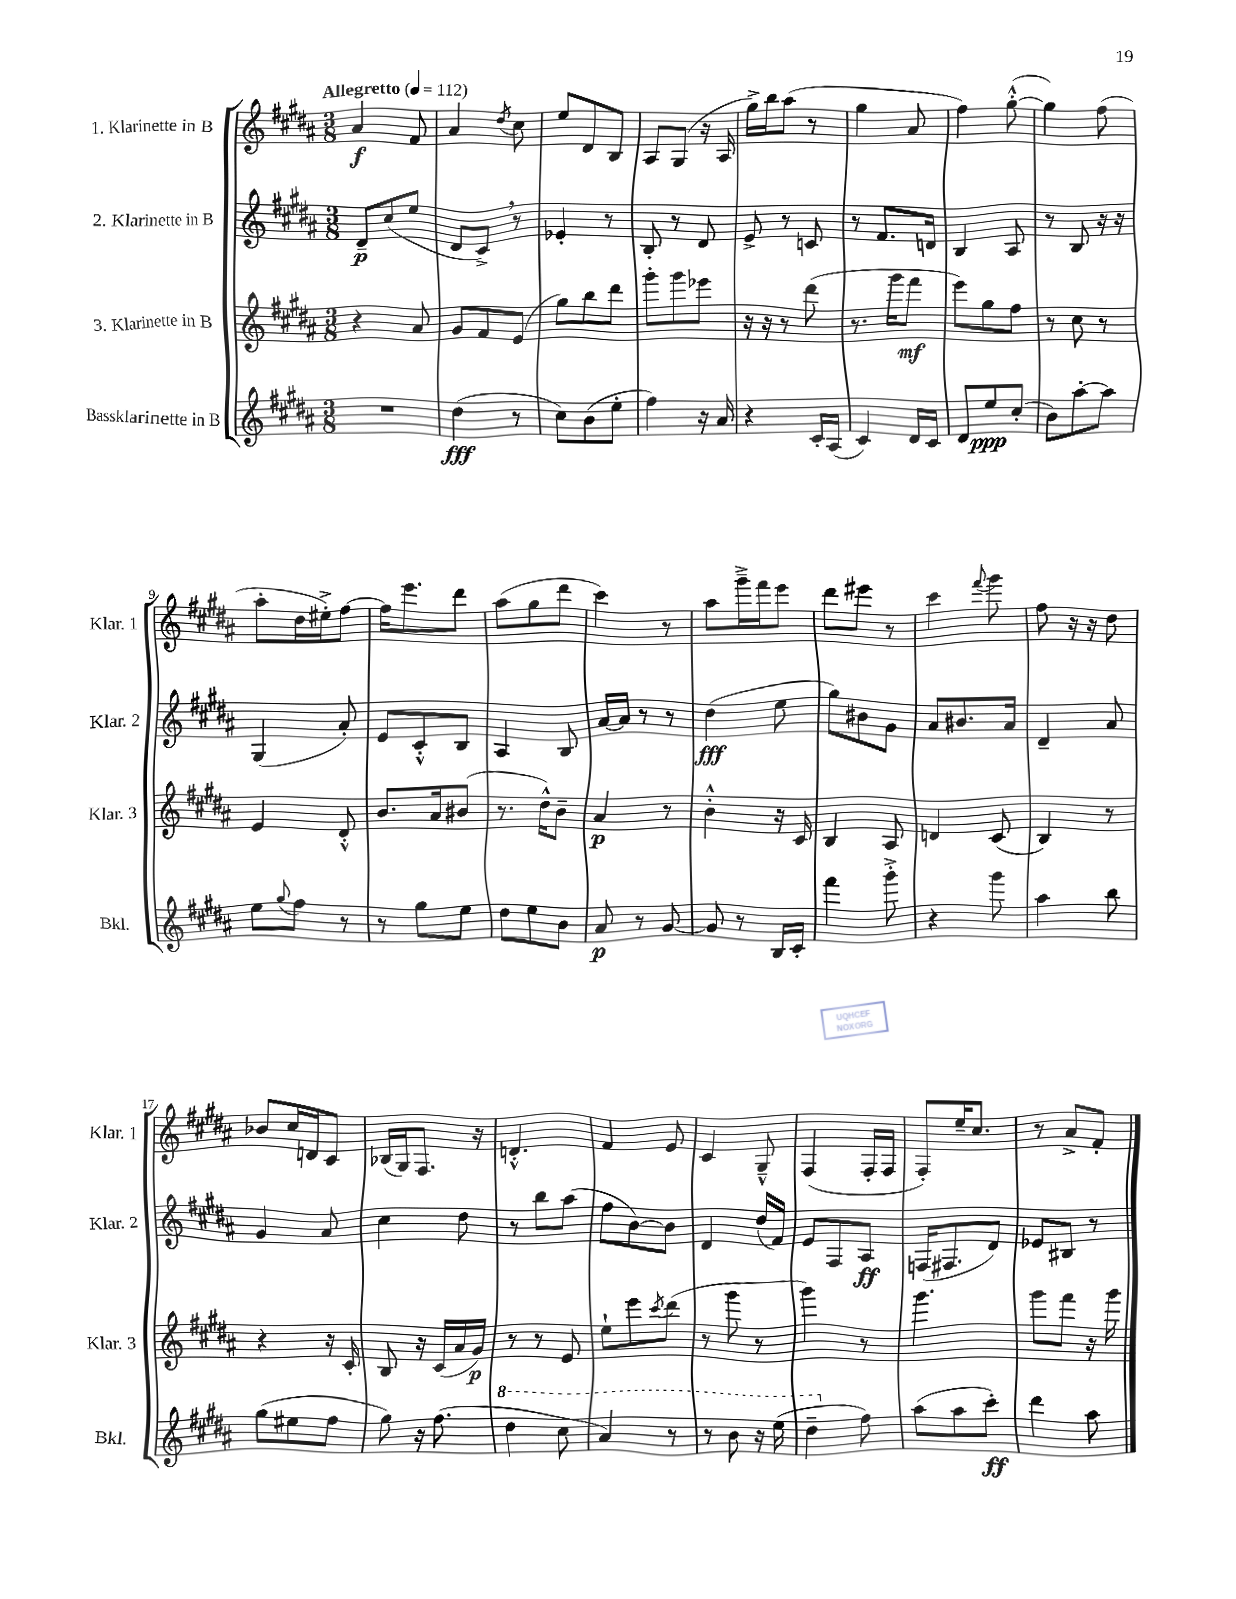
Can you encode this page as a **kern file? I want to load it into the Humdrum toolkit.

**kern	**dynam	**kern	**dynam	**kern	**dynam	**kern	**dynam
*part4	*part4	*part3	*part3	*part2	*part2	*part1	*part1
*staff4	*staff4	*staff3	*staff3	*staff2	*staff2	*staff1	*staff1
*I"Bassklarinette in B	*	*I"3. Klarinette in B	*	*I"2. Klarinette in B	*	*I"1. Klarinette in B	*
*I'Bkl.	*	*I'Klar. 3	*	*I'Klar. 2	*	*I'Klar. 1	*
*clefG2	*	*clefG2	*	*clefG2	*	*clefG2	*
*k[f#c#g#d#a#]	*	*k[f#c#g#d#a#]	*	*k[f#c#g#d#a#]	*	*k[f#c#g#d#a#]	*
*M3/8	*	*M3/8	*	*M3/8	*	*M3/8	*
*MM112	*	*MM112	*	*MM112	*	*MM112	*
=1	=1	=1	=1	=1	=1	=1	=1
!	!	!	!	!	!	!LO:TX:a:B:t=Allegretto	!
4.r	.	4r	.	8d#~/L	p	4a#/	f
.	.	.	.	(8cc#/	.	.	.
.	.	8a#/	.	8ee/J	.	8f#/	.
=2	=2	=2	=2	=2	=2	=2	=2
(4dd#\	fff	8g#/L	.	8d#/L	.	4a#/	.
.	.	8f#/	.	8c#^,/J)	.	.	.
.	.	.	.	.	.	8qdd#/	.
8r	.	(8e/J	.	8r	.	8cc#\	.
=3	=3	=3	=3	=3	=3	=3	=3
8cc#\L)	.	8gg#\L)	.	4e-X'/	.	8ee/L	.
(8b\	.	8bb\	.	.	.	8d#/	.
8ee'\J	.	8ddd#\J	.	8r	.	8B/J	.
=4	=4	=4	=4	=4	=4	=4	=4
4ff#\)	.	8ggg#'\L	.	8B'/	.	8A#/L	.
.	.	8ggg#\	.	8r	.	(8G#/J	.
16r	.	8eee-X\J	.	8d#/	.	16r	.
16a#/	.	.	.	.	.	16A#/	.
=5	=5	=5	=5	=5	=5	=5	=5
4r	.	16r	.	8e^/	.	16gg#^\LL)	.
.	.	16r	.	.	.	16bb\J	.
.	.	8r	.	8r	.	(8aa#\J	.
16c#'/LL	.	(8ddd#\	.	8cn/	.	8r	.
(16A#/JJ	.	.	.	.	.	.	.
=6	=6	=6	=6	=6	=6	=6	=6
4c#/)	.	8.r	.	8r	.	4gg#\	.
.	.	.	.	8.f#/L	.	.	.
.	.	16ggg#\KL	.	.	.	.	.
16d#/LL	.	8fff#\J	mf	.	.	8a#/	.
16c#/JJ	.	.	.	16dn/Jk	.	.	.
=7	=7	=7	=7	=7	=7	=7	=7
8d#/L	.	8eee\L)	.	4B/	.	4ff#\)	.
8ee/	ppp	8gg#\	.	.	.	.	.
(8cc#'/J	.	8ff#\J	.	8A#/	.	([8gg#'^^\	.
=8	=8	=8	=8	=8	=8	=8	=8
8b\L)	.	8r	.	8r	.	4gg#\])	.
[8aa#'\	.	8cc#\	.	8B/	.	.	.
8aa#\J]	.	8r	.	16r	.	(8ff#\	.
.	.	.	.	16r	.	.	.
!!LO:LB:g=z
=9	=9	=9	=9	=9	=9	=9	=9
8ee\L	.	4e/	.	(4G#/	.	8aa#'\L	.
8qqgg#/	.	.	.	.	.	.	.
8ff#\J	.	.	.	.	.	16dd#\L	.
.	.	.	.	.	.	16ee#X'^\J)	.
8r	.	8d#'^^/	.	8a#'/)	.	[8ff#\J	.
=10	=10	=10	=10	=10	=10	=10	=10
8r	.	8.b/L	.	8e/L	.	16ff#\KL]	.
.	.	.	.	.	.	8.eee\	.
8gg#\L	.	.	.	8c#'^^/	.	.	.
.	.	16a#/k	.	.	.	.	.
8ee\J	.	(8b#X/J	.	8B/J	.	8ddd#\J	.
=11	=11	=11	=11	=11	=11	=11	=11
8dd#\L	.	8.r	.	4A#/	.	(8aa#\L	.
8ee\	.	.	.	.	.	8gg#\	.
.	.	16dd#^^\KL)	.	.	.	.	.
8b\J	.	8b~\J	.	8B/	.	8ddd#\J	.
=12	=12	=12	=12	=12	=12	=12	=12
8a#/	p	4a#/	p	[16a#/LL	.	4ccc#\)	.
.	.	.	.	16a#/JJ]	.	.	.
8r	.	.	.	8r	.	.	.
[8g#/	.	8r	.	8r	.	8r	.
=13	=13	=13	=13	=13	=13	=13	=13
8g#/]	.	4b'^^\	.	(4dd#\	fff	8aa#\L	.
8r	.	.	.	.	.	16ggg#~^\L	.
.	.	.	.	.	.	16fff#\J	.
16B/LL	.	16r	.	8ee\	.	8eee\J	.
16c#'/JJ	.	16c#/	.	.	.	.	.
=14	=14	=14	=14	=14	=14	=14	=14
4fff#\	.	4B/	.	8gg#\L)	.	8ddd#\L	.
.	.	.	.	8b#X\	.	8eee#X\J	.
8ggg#'^\	.	8A#/	.	8g#\J	.	8r	.
=15	=15	=15	=15	=15	=15	=15	=15
4r	.	4dn/	.	8a#/L	.	4ccc#\	.
.	.	.	.	8.b#X/	.	.	.
.	.	.	.	.	.	8qqfff#/	.
8ggg#\	.	(8c#/	.	.	.	8ggg#\	.
.	.	.	.	16a#/Jk	.	.	.
=16	=16	=16	=16	=16	=16	=16	=16
4aa#\	.	4B/)	.	4d#~/	.	8ff#\	.
.	.	.	.	.	.	16r	.
.	.	.	.	.	.	16r	.
8bb\	.	8r	.	8a#/	.	8dd#\	.
!!LO:LB:g=z
=17	=17	=17	=17	=17	=17	=17	=17
(8gg#\L	.	4r	.	4g#/	.	8b-X/L	.
8ee#X\	.	.	.	.	.	16cc#/L	.
.	.	.	.	.	.	16dn/J	.
8ff#\J	.	16r	.	8a#/	.	8c#/J	.
.	.	16c#'/	.	.	.	.	.
=18	=18	=18	=18	=18	=18	=18	=18
8gg#\)	.	8B/	.	4cc#\	.	(16B-X/LL	.
.	.	.	.	.	.	16G#/J)	.
16r	.	16r	.	.	.	8.F#/J	.
(8.ff#\	.	(16c#/LL	.	.	.	.	.
.	.	16a#/	.	8dd#\	.	.	.
.	.	16g#/JJ)	p	.	.	16r	.
=19	=19	=19	=19	=19	=19	=19	=19
*8va	*	*	*	*	*	*	*
4ddd#\	.	8r	.	8r	.	4.dn'^^/	.
.	.	8r	.	8bb\L	.	.	.
8ccc#\	.	8e/	.	(8aa#\J	.	.	.
=20	=20	=20	=20	=20	=20	=20	=20
4aa#/)	.	8ee`\L	.	8ff#\L	.	4f#/	.
.	.	8eee\	.	[8b\)	.	.	.
.	.	8qccc#/	.	.	.	.	.
8r	.	(8ddd#\J	.	8b\J]	.	8e/	.
=21	=21	=21	=21	=21	=21	=21	=21
8r	.	8r	.	4d#/	.	4c#/	.
8bb\	.	8ggg#\	.	.	.	.	.
16r	.	8r	.	(16dd#/LL	.	8G#~^^/	.
(16eee\	.	.	.	16f#/JJ)	.	.	.
=22	=22	=22	=22	=22	=22	=22	=22
4ddd#~\	.	4ggg#\)	.	8e/L	.	(4F#/	.
.	.	.	.	8F#/	.	.	.
*X8va	*	*	*	*	*	*	*
8ff#\)	.	8r	.	8A#/J	ff	16F#'/LL	.
.	.	.	.	.	.	16F#/JJ	.
=23	=23	=23	=23	=23	=23	=23	=23
(8aa#\L	.	4.ggg#\	.	(16Fn/KL	.	8F#'/L)	.
.	.	.	.	8.F#X/	.	.	.
8aa#\	.	.	.	.	.	16ee~/K	.
.	.	.	.	.	.	8.cc#/J	.
8ccc#'\J)	ff	.	.	8d#/J)	.	.	.
=24	=24	=24	=24	=24	=24	=24	=24
4ddd#\	.	8ggg#\L	.	8e-X/L	.	8r	.
.	.	8fff#\J	.	8B#X/J	.	8a#^/L	.
8aa#\	.	16r	.	8r	.	8f#'/J	.
.	.	16ggg#\	.	.	.	.	.
==	==	==	==	==	==	==	==
*-	*-	*-	*-	*-	*-	*-	*-
